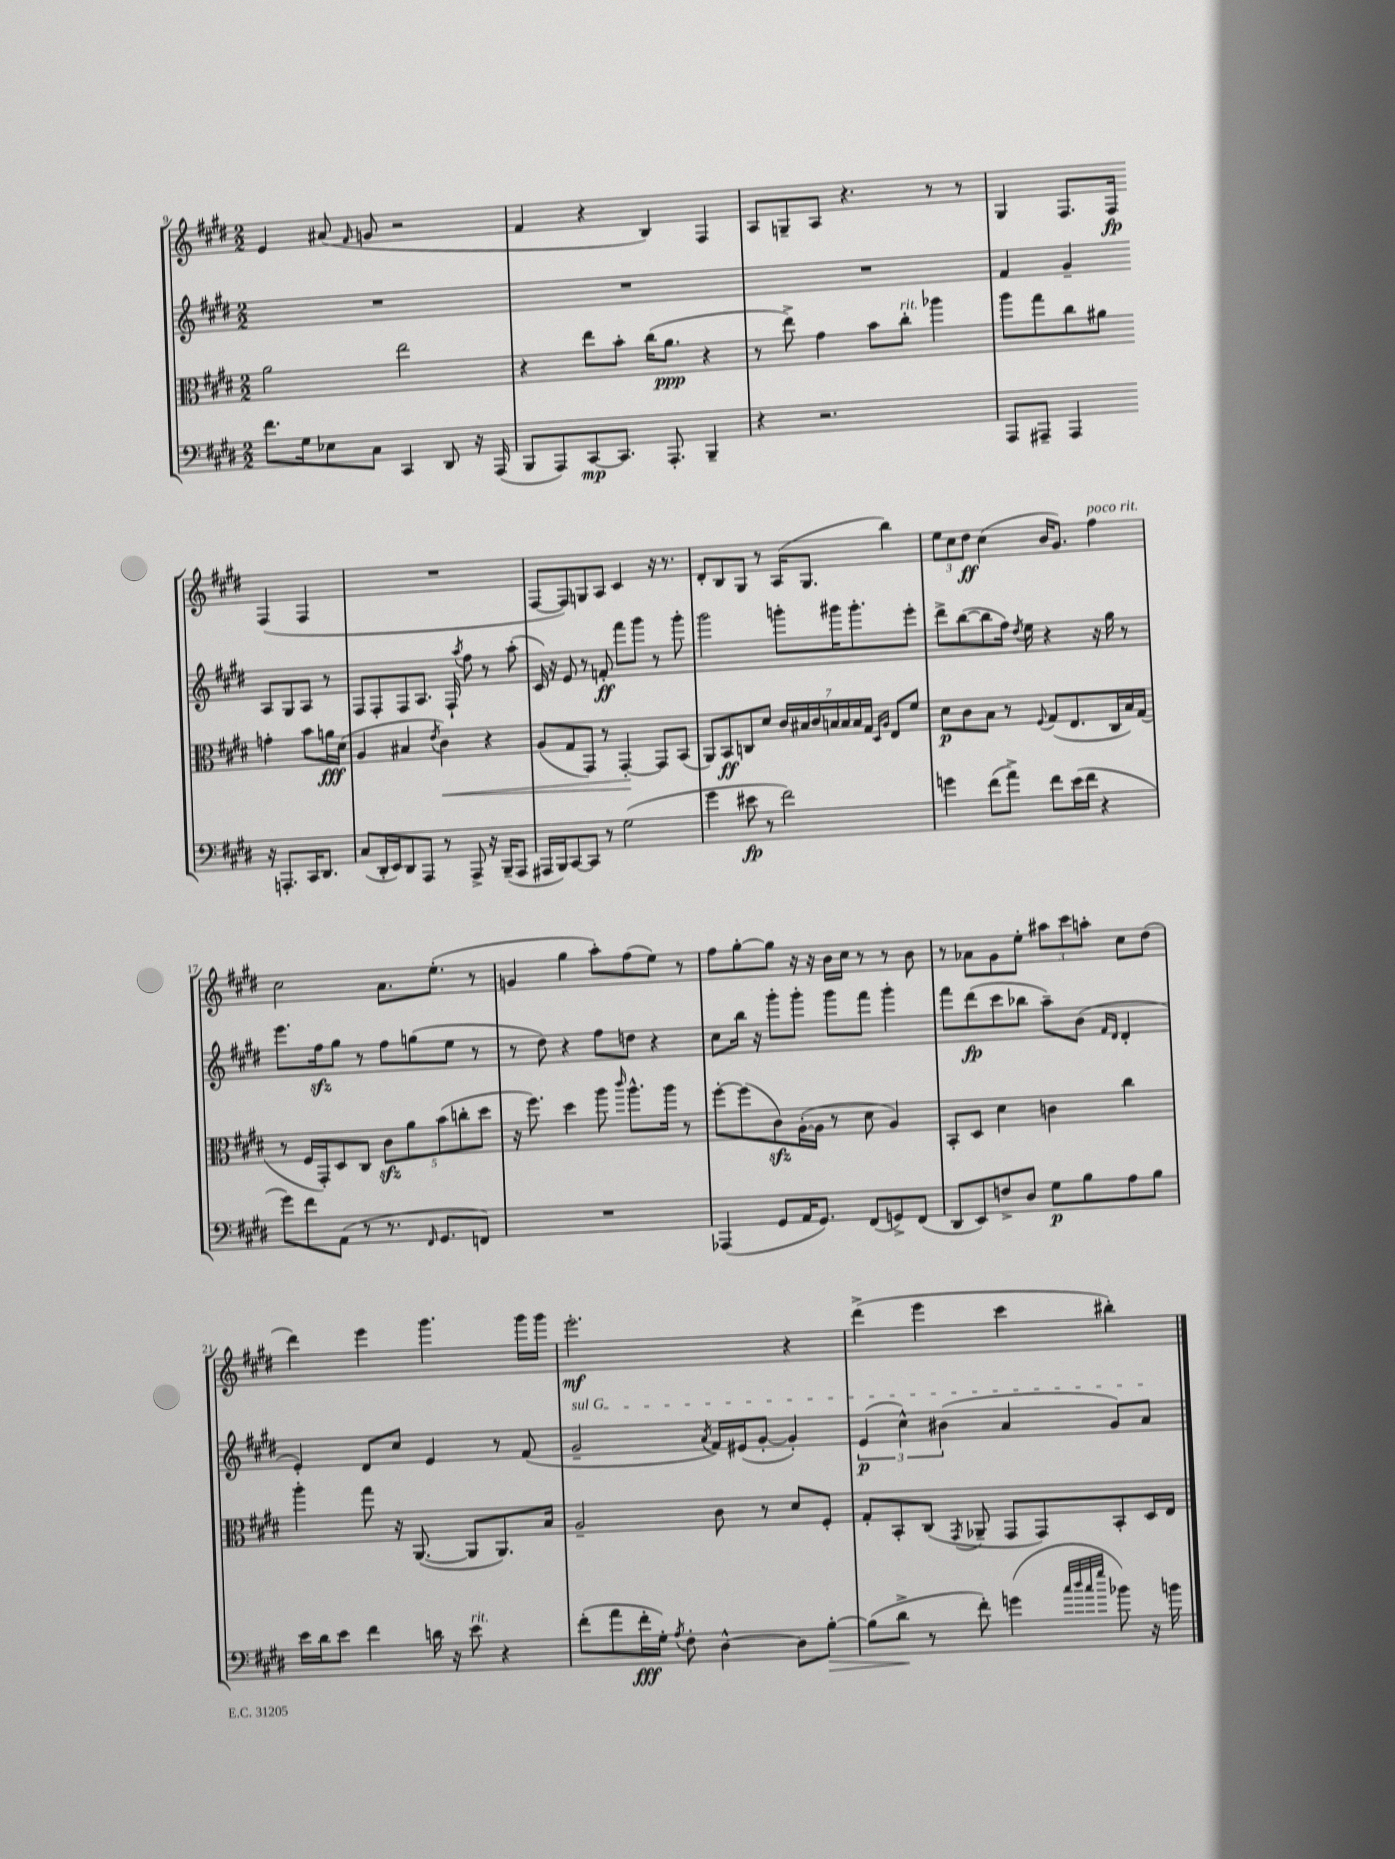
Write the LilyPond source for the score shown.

<<
\new StaffGroup <<
\new Staff = "s0" {
    \clef treble \key e \major \numericTimeSignature \time 2/2
    \autoBeamOff e'4 ais'8( \grace { fis'16 } g'8 r2 |
    fis'4 r4 b4) fis4 |
    a8[ g8-- a8] r4. r8 r8 |
    gis4 fis8.[ fis16]\fp fis4( fis4 |
    R1 |
    fis8[~ fis8) g8 a8] cis'4 r16 r8. |
    dis'8[-. b8 gis8] r8 a16[( gis8.] b''4) |
    \tuplet 3/2 { e''8[ cis''8 dis''8]\ff } cis''4( b'16[ gis'8.]) fis''4^\markup { \italic "poco rit." } |
    cis''2 a'8.[ e''8.]-.( r8 |
    g'4 gis''4 a''8[-.) fis''8( e''8]) r8 |
    fis''8[ gis''8~-. gis''8] r16 r16 b'16[ cis''16] r8 r8 b'8 |
    r8 aes'8[ gis'8 e''8]-. \tuplet 3/2 { ais''8[ cis'''8 a''8]-. } cis''8[ dis''8]( |
    dis'''4) e'''4 gis'''4. gis'''16[ gis'''16] |
    e'''2.-.\mf r4 |
    dis'''4->( e'''4 cis'''4 bis''4-.) \bar "|." |
}
\new Staff = "s1" {
    \clef treble \key e \major \numericTimeSignature \time 2/2
    \autoBeamOff R1 |
    R1 |
    R1 |
    fis'4 gis'4-- a8[ gis8 a8] r8 |
    fis8[ fis8-. fis8 a8.] fis16-! \acciaccatura { a''8 } fis''8 r8 a''8-.( |
    cis'16) r16 e'8 r8 f'8-.\ff fis'''8[ gis'''8] r8 gis'''8-. |
    gis'''2 g'''8[-. gis'''16 gis'''8.-. e'''8]-. |
    dis'''8[-> b''8~( b''8 fis''16]) \acciaccatura { dis''8 } e''16 r4 r16 gis''16 r8 |
    e'''8.[ fis''16\sfz gis''8] r8 fis''8[ g''8( e''8] r8 |
    r8 dis''8) r4 fis''8[ d''8] r4 |
    cis''8[ b''16] r16 gis'''8[-. gis'''8]-. gis'''8[ fis'''8] gis'''4-. |
    fis'''8[ dis'''8\fp( cis'''8 bes''8] a''8[--) b'8]( \grace { fis'16[ dis'16] } dis'4-. |
    e'4-.) dis'8[ cis''8] e'4 r8 fis'8( |
    \once \override TextSpanner.bound-details.left.text = \markup { \italic "sul G" } gis'2--\startTextSpan \acciaccatura { a'8 } fis'16[) eis'16( gis'8]~-. gis'4-.) |
    \tuplet 3/2 { e'4\p( cis''4-^) bis'4( } a'4 gis'8[) a'8]\stopTextSpan \bar "|." |
}
\new Staff = "s2" {
    \clef alto \key e \major \numericTimeSignature \time 2/2
    \autoBeamOff a'2 e''2 |
    r4 e''8[ b'8]-. cis''16[( a'8.]\ppp r4 |
    r8 e''8->) gis'4 b'8[ cis''8]-.^\markup { \italic "rit." } aes''4 |
    a''8[ gis''8 cis''8 ais'8] g'4-. b'8[ a'16\fff dis'16]( |
    a4 bis4 \acciaccatura { e'8 } cis'4\<) r4 |
    a8[( gis8 gis,8]) r8 gis,4~-.\! gis,8[ b,8]( |
    a,8[) b,8\ff c8 dis'8] \tuplet 7/4 { cis'16[ bis16 cis'16 b16 b16 b16 gis16] } \grace { dis16[ a16] } e8[ fis'8] |
    dis'8[\p cis'8 b8] r8 \appoggiatura { fis8 } gis8[( e8. cis16 b16) gis16]( |
    r8 fis16[ gis,16-.) dis8 cis8] \tuplet 5/4 { cis'8[\sfz a'8 b'8( c''8-. dis''8] } |
    r16 fis''8.) dis''4 a''8 \grace { cis'''16 } a''8.[-^ a''16] r8 |
    fis''8[~-. fis''8( cis'8\sfz) a16~-.( a16] r8 dis'8 a4) |
    b,8[-. dis8] dis'4 c'4 cis''4 |
    a''4-. gis''8 r16 a,8.~( a,8[ a,8.) b16] |
    a2-- cis'8 r8 dis'8[ fis8]-. |
    gis8[-. b,8-. cis8]( \acciaccatura { gis,8 } aes,8-- gis,8[ gis,8) b,8-. dis16 e16] \bar "|." |
}
\new Staff = "s3" {
    \clef bass \key e \major \numericTimeSignature \time 2/2
    \autoBeamOff fis'8.[ gis16 ees8 cis8] cis,4 dis,8 r16 a,,16( |
    b,,8[ a,,8) cis,8~\mp cis,8.] a,,8.-. b,,4-- |
    r4 r2. |
    a,,8[ ais,,8]-- ais,,4 r16 a,,8.[-. cis,16 dis,8.] |
    cis8[( dis,16-. e,16) dis,8 a,,8] r8 a,,8-> r16 b,,16[--( a,,8] |
    ais,,16[ b,,16) cis,8~ cis,8] r8 gis2( |
    gis'4 eis'8\fp r8 fis'2) |
    g'4 fis'8[( a'8]->) fis'8[ e'16( fis'16] r4 |
    gis'8[) fis'8 a,8]( r8 r8. \grace { fis,16 } gis,8.[ f,8]) |
    R1 |
    aes,,4( gis,8[ a,16 gis,8.]) fis,8[( g,8->) fis,8]( |
    dis,8[ e,8) f8-> dis8] gis8[\p b8 a8 b8] |
    e'16[ dis'16 e'8] fis'4 d'16 r16 e'8^\markup { \italic "rit." } r4 |
    fis'8[-.( a'8 fis'16-.\fff gis16]-.) \acciaccatura { a8 } fis8-. dis4~-^ dis8[ b8]~-.\> |
    b8[( dis'8]->\! r8 fis'8-.) g'4( \grace { cis''32[ dis''32 cis''32 gis''32] } bes'8) r16 b'16 \bar "|." |
}
>>
>>
\layout { \context { \Score currentBarNumber = #9 } }
